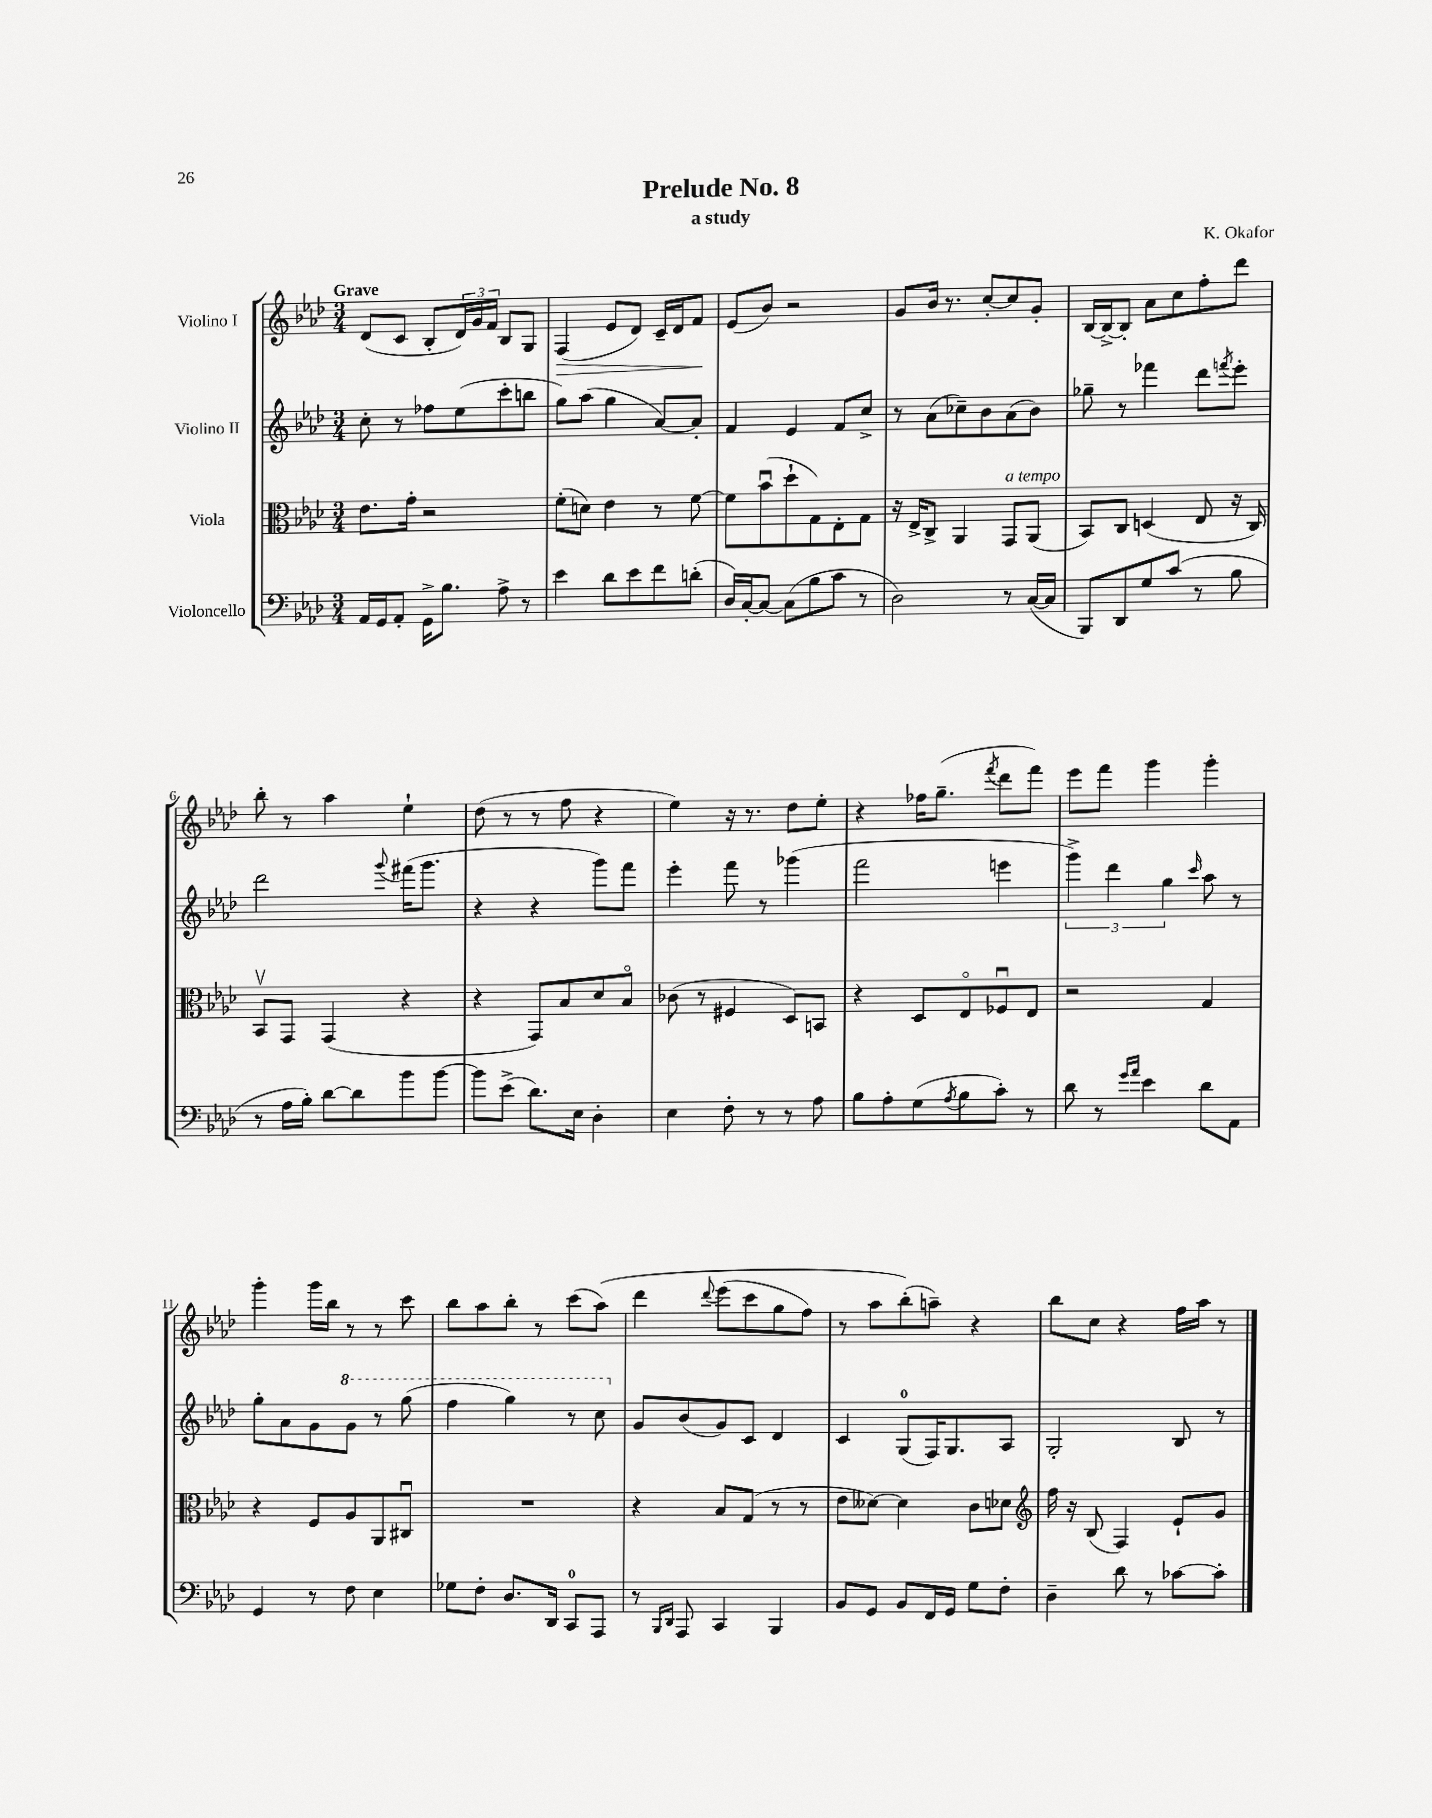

**kern	**kern	**kern	**kern
*staff4	*staff3	*staff2	*staff1
*clefF4	*clefC3	*clefG2	*clefG2
*k[b-e-a-d-]	*k[b-e-a-d-]	*k[b-e-a-d-]	*k[b-e-a-d-]
*M3/4	*M3/4	*M3/4	*M3/4
16AA-	8.e-	8cc'	(8d-
16GG	.	.	.
8AA-'	.	8r	8c
.	16g'	.	.
16GG^	2r	8ff-	8B-'
8.B-	.	.	.
.	.	(8ee-	24d-)
.	.	.	24g
.	.	.	24f
8A-^	.	8ccc'	8B-
8r	.	8bb	8G
=	=	=	=
4e-	(8f'	8gg)	(4F
.	8d)	(8aa-	.
8d-	4e-	4gg	8e-
8e-	.	.	8d-)
8f	8r	[8a-)	16c~
.	.	.	16d-
(8d'	[8f	8a-']	8f
=	=	=	=
16D-)	8f]	4f	(8e-
[16C'	.	.	.
8C_	(8b-u	.	8b-)
(8C]	8dd-`	4e-	2r
8B-	8G)	.	.
8c	8E-'	8f	.
8r	8G	8cc^	.
=	=	=	=
2D-)	16r	8r	8g
.	16E-^	.	.
.	8C^	(8a-	16b-
.	.	.	8.r
.	4AA-	8cc-~)	.
.	.	8b-	[8cc'
8r	8GG	(8a-	8cc]
([16C	(8AA-	8b-)	8g'
16C]	.	.	.
=	=	=	=
8BBB-)	8BB-)	8gg-~	[16B-
.	.	.	16B-^_
8DD-	8C	8r	8B-']
8G	(4D	4fff-	8a-
(8c	.	.	8cc
8r	8E-	8ddd-	8ff'
.	.	8qfff	.
8B-	16r	8eee-'	8ddd-
.	16C)	.	.
=	=	=	=
8r	8BB-v	2ddd-	8bb-'
16A-	8GG	.	8r
16B-')	.	.	.
[8d-	(4GG	.	4aa-
8d-]	.	.	.
.	.	8qqggg	.
8b-	4r	(16fff#	4ee-`
.	.	8.ggg	.
[8b-	.	.	.
=	=	=	=
8b-]	4r	4r	(8dd-
(8e-^	.	.	8r
8.d-)	8GG)	4r	8r
.	8B-	.	8ff
16E-	.	.	.
4D-'	8d-	8ggg)	4r
.	8B-o	8fff	.
=	=	=	=
4E-	(8c-	4eee-'	4ee-)
.	8r	.	.
8F'	4F#	8fff	16r
.	.	.	8.r
8r	.	8r	.
8r	8D-)	(4ggg-	8dd-
8A-	8BB	.	8ee-'
=	=	=	=
8B-	4r	2fff	4r
8A-'	.	.	.
(8G	8D-	.	16ff-
.	.	.	(8.gg~
8qA-	.	.	.
8B-	8E-o	.	.
.	.	.	8qfff
8c')	8F-u	4eee	8ddd-
8r	8E-	.	8fff)
=	=	=	=
8d-	2r	6ggg^)	8eee-
8r	.	.	8fff
.	.	6ddd-	.
16qqg	.	.	.
16qqa-	.	.	.
4e-	.	.	4ggg
.	.	6gg	.
.	.	16qqccc	.
8d-	4G	8aa-	4ggg'
8AA-	.	8r	.
=	=	=	=
4GG	4r	8gg'	4ggg'
.	.	8a-	.
8r	8F	8g	16ggg
.	.	.	16bb-
8F	8A-	8gg	8r
4E-	8AA-	8r	8r
.	8C#u	(8ggg	8ccc
=	=	=	=
8G-	2.r	4fff	8bb-
8F'	.	.	8aa-
8.D-	.	4ggg)	8bb-'
.	.	.	8r
16DD-	.	.	.
8CC	.	8r	(8ccc
8AAA-	.	8ccc	&(8aa-)
=	=	=	=
8r	4r	8g	4ddd-
16qqBBB-	.	.	.
16qqDD-	.	.	.
8AAA-	.	(8b-	.
.	.	.	8qqddd-
4CC	8B-	8g)	(8eee-
.	(8G	8c	8ccc
4BBB-	8r	4d-	8gg
.	8r	.	8ff)
=	=	=	=
8BB-	8e-	4c	8r
8GG	[8d--)	.	8aa-
8BB-	4d--]	(8G	(8bb-'&)
16FF	.	16F)	8aa~)
16GG	.	8.G	.
8G	8c	.	4r
8F'	8d-	8A-	.
=	=	=	=
*	*clefG2	*	*
4D-~	16ff	2G'	8bb-
.	16r	.	.
.	(8B-	.	8cc
8d-	4F)	.	4r
8r	.	.	.
[8c-	8e-`	8B-	16ff
.	.	.	16aa-
8c-']	8g	8r	8r
==	==	==	==
*-	*-	*-	*-
